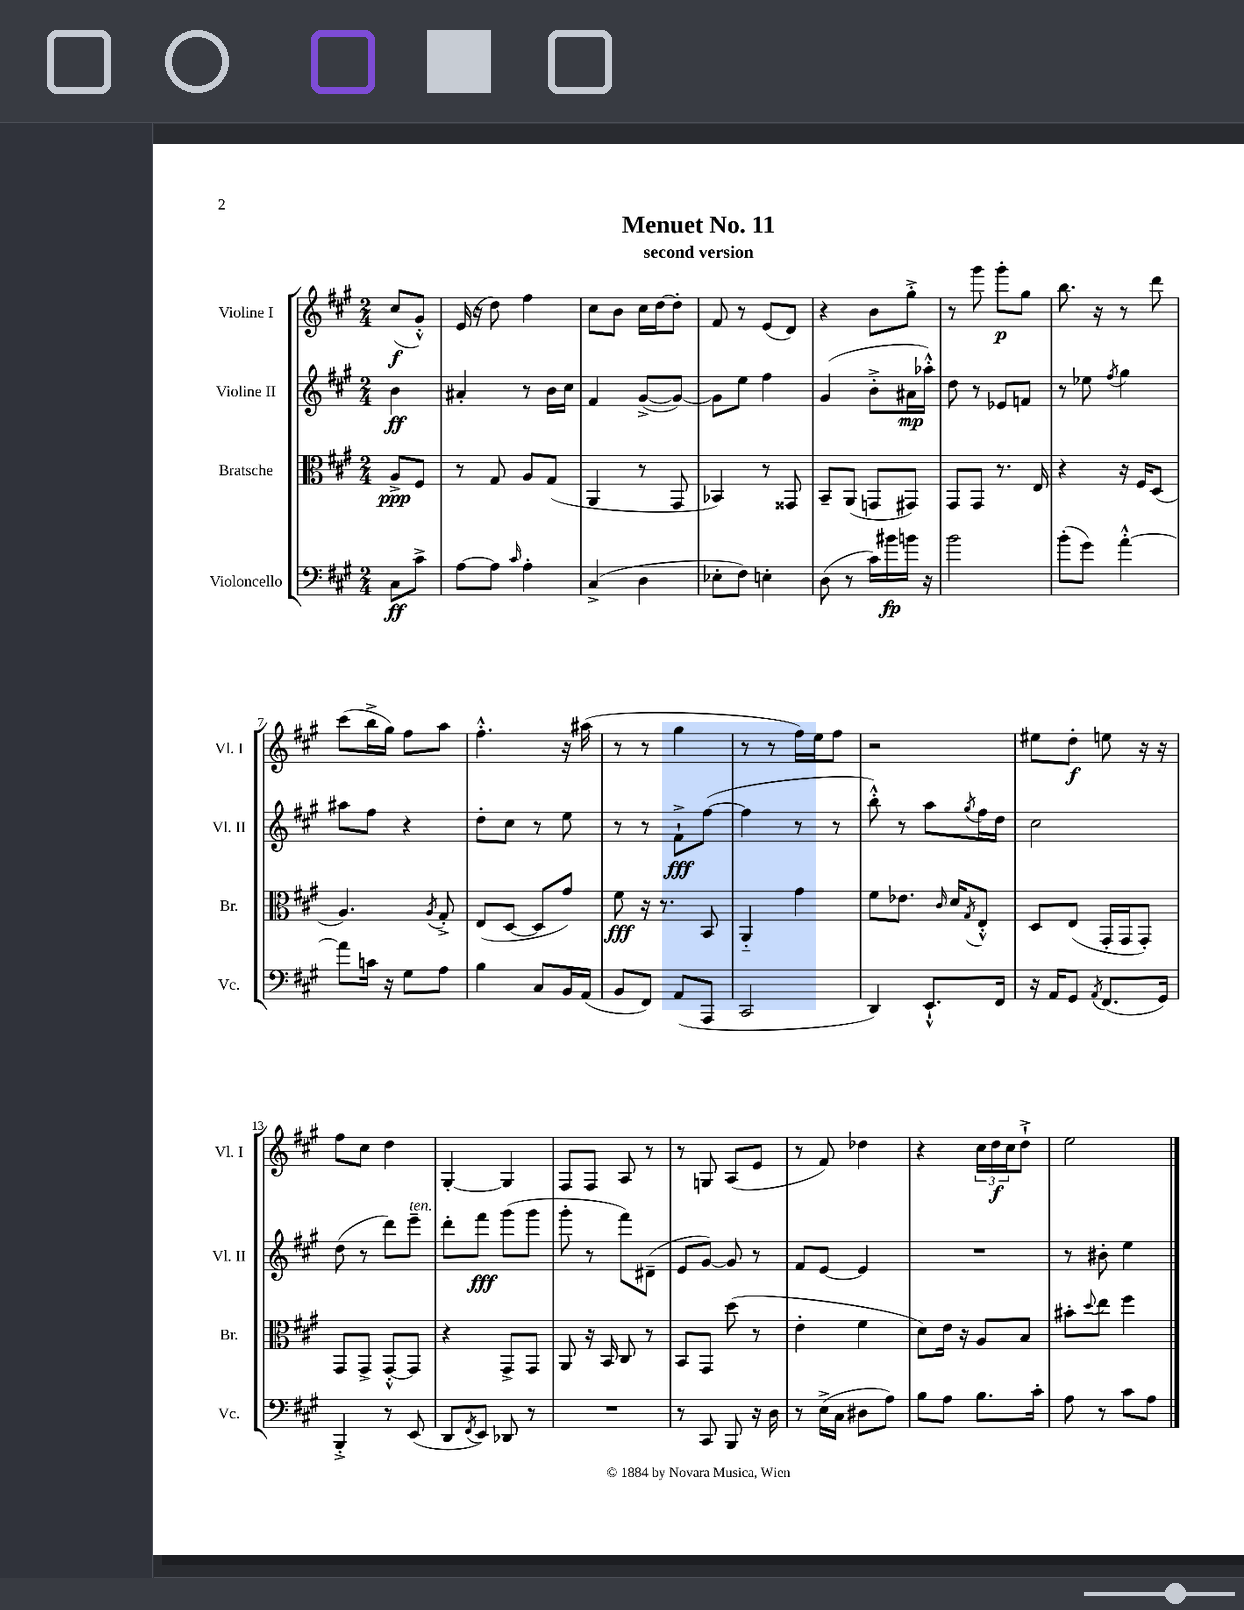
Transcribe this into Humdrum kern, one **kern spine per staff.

**kern	**dynam	**kern	**dynam	**kern	**dynam	**kern	**dynam
*part4	*part4	*part3	*part3	*part2	*part2	*part1	*part1
*staff4	*staff4	*staff3	*staff3	*staff2	*staff2	*staff1	*staff1
*I"Violoncello	*	*I"Bratsche	*	*I"Violine II	*	*I"Violine I	*
*I'Vc.	*	*I'Br.	*	*I'Vl. II	*	*I'Vl. I	*
*clefF4	*	*clefC3	*	*clefG2	*	*clefG2	*
*k[f#c#g#]	*	*k[f#c#g#]	*	*k[f#c#g#]	*	*k[f#c#g#]	*
*M2/4	*	*M2/4	*	*M2/4	*	*M2/4	*
=	=	=	=	=	=	=	=
8C#\L	ff	8A^/L	ppp	4b\	ff	(8cc#/L	f
8c#^\J	.	8F#/J	.	.	.	8g#'^^/J)	.
=1	=1	=1	=1	=1	=1	=1	=1
[8A\L	.	8r	.	4a#X'/	.	(16e/	.
.	.	.	.	.	.	16r	.
8A\J]	.	8G#/	.	.	.	8dd\)	.
16qqc#/	.	.	.	.	.	.	.
4A'\	.	8A/L	.	8r	.	4ff#\	.
.	.	(8G#/J	.	16b\LL	.	.	.
.	.	.	.	16cc#\JJ	.	.	.
=2	=2	=2	=2	=2	=2	=2	=2
(4C#^/	.	4AA/	.	4f#/	.	8cc#\L	.
.	.	.	.	.	.	8b\J	.
4D\	.	8r	.	([8g#^/L	.	16cc#\LL	.
.	.	.	.	.	.	[16dd\J	.
.	.	8GG#/	.	8g#/J_)	.	8dd'\J]	.
=3	=3	=3	=3	=3	=3	=3	=3
8E-X'\L	.	4BB-X/)	.	8g#\L]	.	8f#/	.
8F#\J)	.	.	.	8ee\J	.	8r	.
4En'\	.	8r	.	4ff#\	.	(8e/L	.
.	.	8GG##X/	.	.	.	8d/J)	.
=4	=4	=4	=4	=4	=4	=4	=4
(8D\	.	8BB~/L	.	(4g#/	.	4r	.
8r	.	(8AA/J	.	.	.	.	.
16c#\LL)	.	8GGn/L	.	8b'^\L	.	8b\L	.
16b#X\	fp	.	.	.	.	.	.
16bn\JJ	.	8GG#X/J)	.	16a#X\L	mp	8gg#'^\J	.
16r	.	.	.	16aa-X'^^\JJ)	.	.	.
=5	=5	=5	=5	=5	=5	=5	=5
2b\	.	8GG#/L	.	8dd\	.	8r	.
.	.	8GG#/J	.	8r	.	8ggg#\	.
.	.	8.r	.	8e-X/L	.	8ggg#'\L	p
.	.	.	.	8fn/J	.	8gg#\J	.
.	.	16E/	.	.	.	.	.
=6	=6	=6	=6	=6	=6	=6	=6
(8b'\L	.	4r	.	8r	.	8.bb\	.
8g#\J)	.	.	.	8ee-X\	.	.	.
.	.	.	.	.	.	16r	.
.	.	.	.	8qff#/	.	.	.
[4a'^^\	.	16r	.	4gg#\	.	8r	.
.	.	16F#/KL	.	.	.	.	.
.	.	(8D/J	.	.	.	8ddd\	.
!!LO:LB:g=z
=7	=7	=7	=7	=7	=7	=7	=7
8a\L]	.	4.A/)	.	8aa#X\L	.	(8ccc#\L	.
16cn\Jk	.	.	.	8ff#\J	.	16bb^\L	.
16r	.	.	.	.	.	16gg#\JJ)	.
8G#\L	.	.	.	4r	.	8ff#\L	.
.	.	8qA/	.	.	.	.	.
8A\J	.	8G#'^/	.	.	.	8aa\J	.
=8	=8	=8	=8	=8	=8	=8	=8
4B\	.	(8E/L	.	8dd'\L	.	4.ff#'^^\	.
.	.	[8D/J	.	8cc#\J	.	.	.
8C#/L	.	8D/L]	.	8r	.	.	.
16BB/L	.	8g#/J)	.	8ee\	.	16r	.
(16AA/JJ	.	.	.	.	.	(16aa#X\	.
=9	=9	=9	=9	=9	=9	=9	=9
8BB/L	.	8f#\	fff	8r	.	8r	.
8FF#/J)	.	16r	.	8r	.	8r	.
.	.	8.r	.	.	.	.	.
(8AA/L	.	.	.	8f#`^\L	fff	4gg#\	.
8AAA/J	.	8BB/	.	([8ff#\J	.	.	.
=10	=10	=10	=10	=10	=10	=10	=10
2CC#/	.	4AA/	.	4ff#\]	.	8r	.
.	.	.	.	.	.	8r	.
.	.	4g#\	.	8r	.	16ff#\LL)	.
.	.	.	.	.	.	16ee\J	.
.	.	.	.	8r	.	8ff#\J	.
=11	=11	=11	=11	=11	=11	=11	=11
4DD/)	.	8f#\L	.	8bb'^^\)	.	2r	.
.	.	8.e-X\J	.	8r	.	.	.
8.EE`^^/L	.	.	.	8aa\L	.	.	.
.	.	16qqc#/	.	.	.	.	.
.	.	16d/KL	.	.	.	.	.
.	.	8qG#/	.	8qgg#/	.	.	.
.	.	8E'^^/J	.	16ff#\L	.	.	.
16FF#/Jk	.	.	.	16dd\JJ	.	.	.
=12	=12	=12	=12	=12	=12	=12	=12
16r	.	8D/L	.	2cc#\	.	8ee#X\L	.
16AA/KL	.	.	.	.	.	.	.
8GG#/J	.	(8E/J	.	.	.	8dd'\J	f
8qAA/	.	.	.	.	.	.	.
(8.FF#/L	.	16GG#'/LL	.	.	.	8een\	.
.	.	16GG#/J	.	.	.	.	.
.	.	8GG#'/J)	.	.	.	16r	.
16GG#/Jk)	.	.	.	.	.	16r	.
!!LO:LB:g=z
=13	=13	=13	=13	=13	=13	=13	=13
4BBB'^/	.	8GG#/L	.	(8dd\	.	8ff#\L	.
.	.	8GG#^/J	.	8r	.	8cc#\J	.
8r	.	[8GG#'^^/L	.	8ddd\L)	.	4dd\	.
!	!	!	!	!LO:TX:a:i:t=ten.	!	!	!
(8EE/	.	8GG#/J]	.	8eee~\J	.	.	.
=14	=14	=14	=14	=14	=14	=14	=14
8DD/L	.	4r	.	8ddd'\L	.	[4G#'/	.
8qFF#/	.	.	.	.	.	.	.
8EE/J)	.	.	.	8fff#\J	fff	.	.
8DD-X/	.	8GG#^/L	.	(8ggg#\L	.	4G#/]	.
8r	.	8GG#/J	.	8ggg#\J	.	.	.
=15	=15	=15	=15	=15	=15	=15	=15
2r	.	8AA/	.	8ggg#'\	.	8F#/L	.
.	.	16r	.	8r	.	8F#/J	.
.	.	16BB/	.	.	.	.	.
.	.	8C#/	.	8fff#\L)	.	8A/	.
.	.	8r	.	(8d#X~\J	.	8r	.
=16	=16	=16	=16	=16	=16	=16	=16
8r	.	8BB/L	.	8e/L	.	8r	.
8CC#/	.	8GG#/J	.	[8g#/J)	.	8Gn/	.
8BBB/	.	(8dd\	.	8g#/]	.	(8A/L	.
16r	.	8r	.	8r	.	8e/J	.
16D\	.	.	.	.	.	.	.
=17	=17	=17	=17	=17	=17	=17	=17
8r	.	4e'\	.	8f#/L	.	8r	.
(16E^\LL	.	.	.	[8e/J	.	8f#/)	.
16C#\JJ	.	.	.	.	.	.	.
8D#X\L	.	4f#\	.	4e/]	.	4dd-X\	.
8A\J)	.	.	.	.	.	.	.
=18	=18	=18	=18	=18	=18	=18	=18
8B\L	.	8d\L)	.	2r	.	4r	.
8A\J	.	16e\Jk	.	.	.	.	.
.	.	16r	.	.	.	.	.
8.B\L	.	8A/L	.	.	.	24cc#\LL	.
.	.	.	.	.	.	24dd\	f
.	.	.	.	.	.	24cc#\J	.
.	.	8B/J	.	.	.	8dd`^\J	.
16c#'\Jk	.	.	.	.	.	.	.
=19	=19	=19	=19	=19	=19	=19	=19
8A\	.	8b#X'\L	.	8r	.	2ee\	.
.	.	8qqdd/	.	.	.	.	.
8r	.	8ee\J	.	8b#X'\	.	.	.
8c#\L	.	4ff#\	.	4ee\	.	.	.
8A\J	.	.	.	.	.	.	.
==	==	==	==	==	==	==	==
*-	*-	*-	*-	*-	*-	*-	*-
